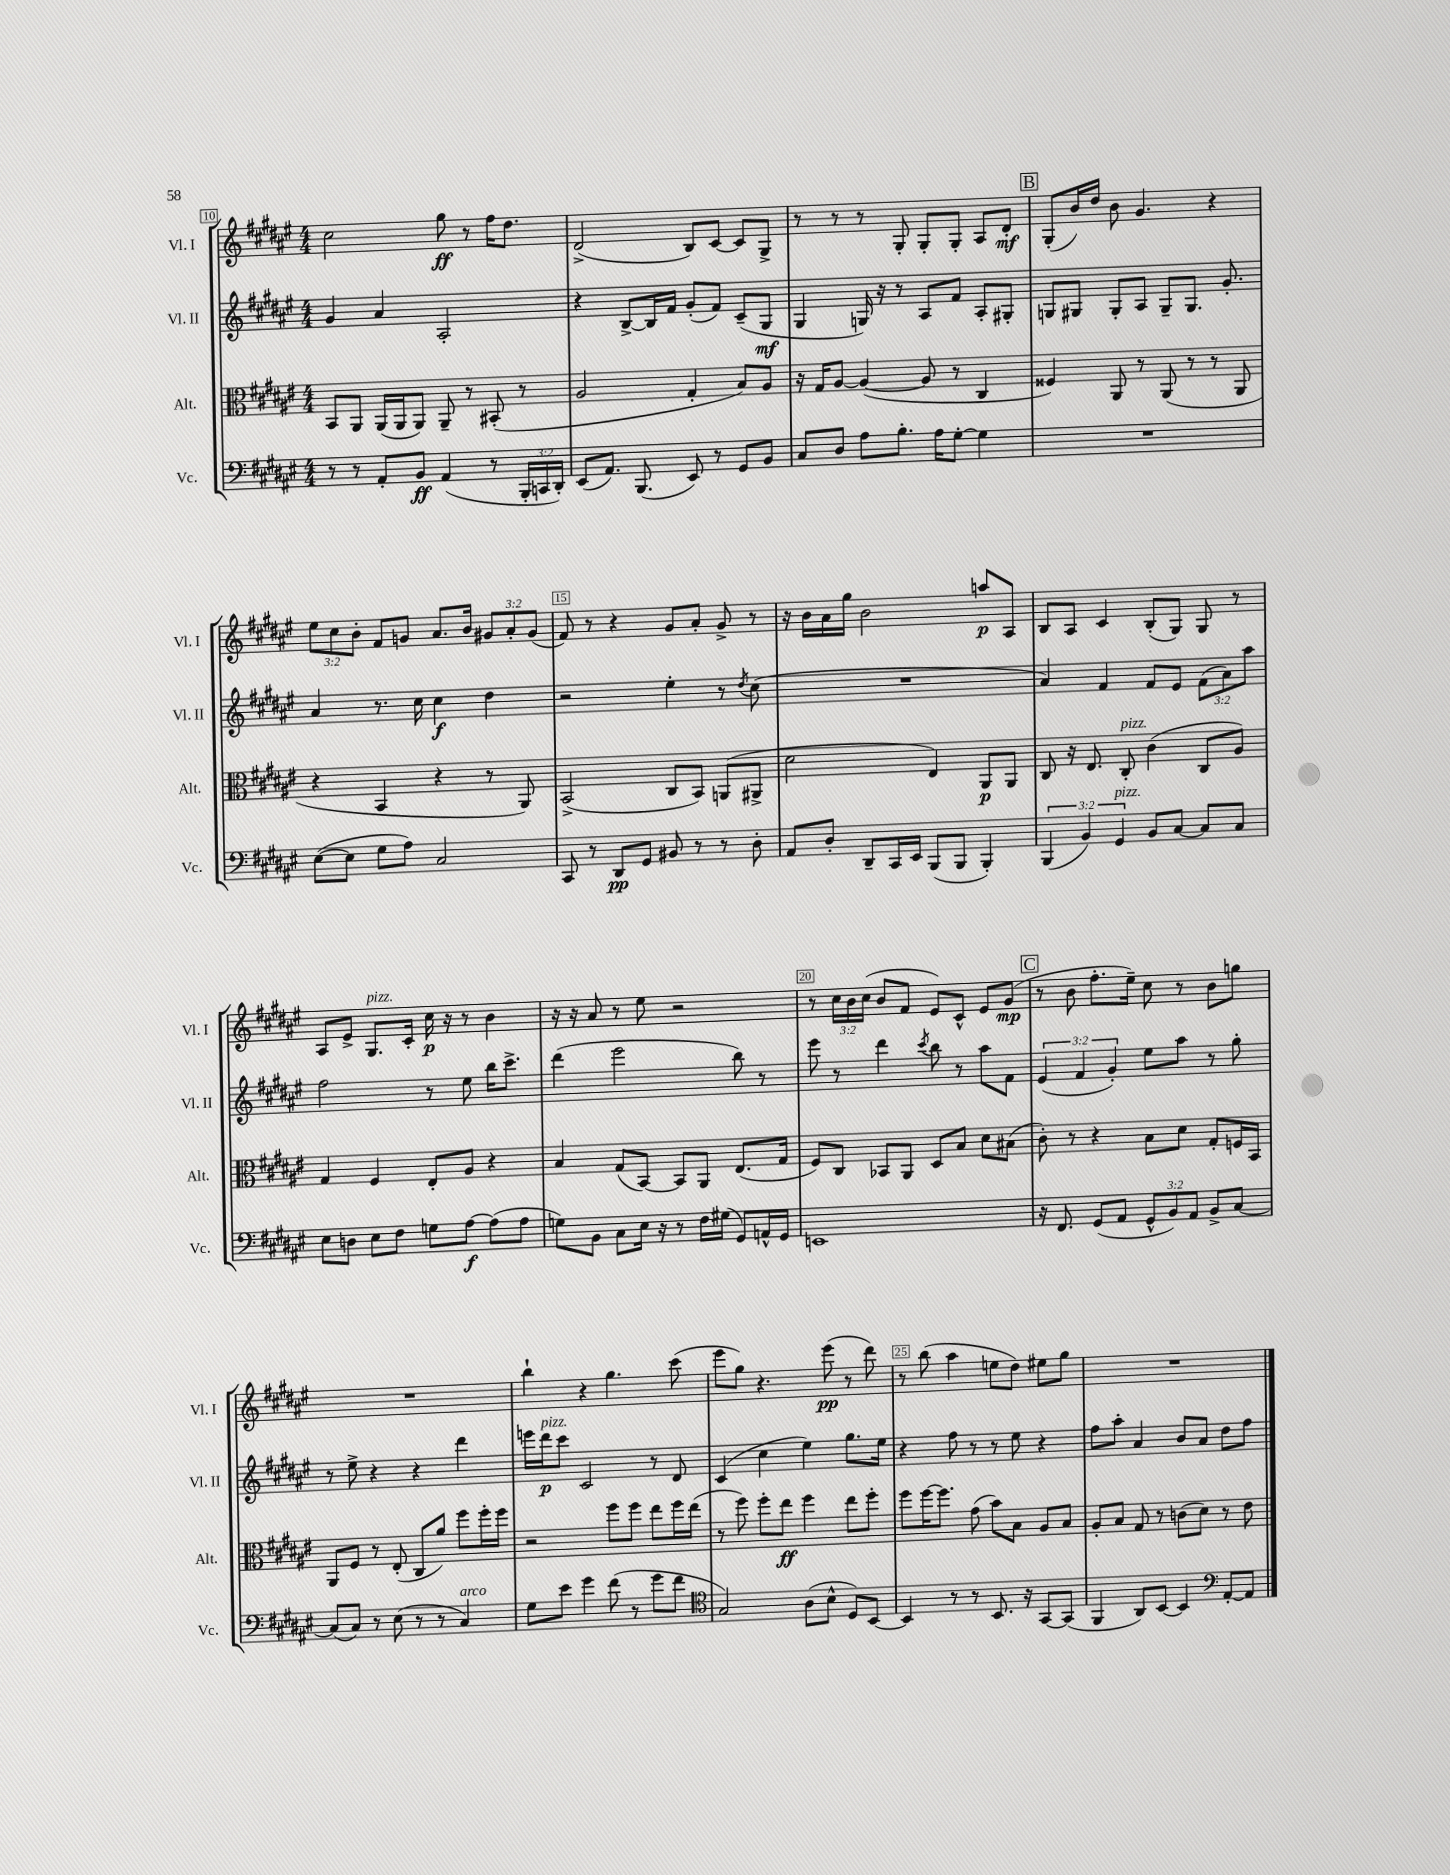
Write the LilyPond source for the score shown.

<<
\new StaffGroup <<
\new Staff = "s0" \with { instrumentName = "Vl. I" shortInstrumentName = "Vl. I" } {
    \clef treble \key fis \major \numericTimeSignature \time 4/4 \override Staff.TupletNumber.text = #tuplet-number::calc-fraction-text
    \autoBeamOff cis''2 gis''8\ff r8 fis''16[ dis''8.] |
    dis'2->( b8[) cis'8]~ cis'8[ gis8]-> |
    r8 r8 r8 gis8-. gis8[-. gis8]-. ais8[ dis'8]-.\mf |
    \mark \markup { \box "B" } gis8[-.( b'16) dis''16] b'8 gis'4. r4 |
    \tuplet 3/2 { eis''8[ cis''8 b'8]-. } fis'8[ g'8] ais'8.[ b'16] \tuplet 3/2 { gis'8[ ais'8-. gis'8]( } |
    fis'8) r8 r4 gis'8[ ais'8]-. gis'8-> r8 |
    r16 b'16[ ais'16 gis''16] b'2 a''8[\p ais8] |
    b8[ ais8] cis'4 b8[-.( gis8]) gis8 r8 |
    ais8[ eis'8]-> gis8.[^\markup { \italic "pizz." } cis'16]-. cis''16\p r16 r8 b'4 |
    r16 r16 ais'8 r8 eis''8 r2 |
    r8 \tuplet 3/2 { cis''16[ b'16 cis''16]( } b'8[ fis'8] eis'8[) cis'8]-^ eis'8[ gis'8]\mp( |
    \mark \markup { \box "C" } r8 b'8 fis''8.[-. eis''16]--) cis''8 r8 b'8[ g''8] |
    R1 |
    b''4-! r4 gis''4. cis'''8( |
    eis'''8[ gis''8]) r4. eis'''8\pp( r8 dis'''8) |
    r8 b''8( ais''4 e''8[ dis''8]) eis''8[ gis''8] |
    R1 \bar "|." |
}
\new Staff = "s1" \with { instrumentName = "Vl. II" shortInstrumentName = "Vl. II" } {
    \clef treble \key fis \major \numericTimeSignature \time 4/4 \override Staff.TupletNumber.text = #tuplet-number::calc-fraction-text
    \autoBeamOff gis'4 ais'4 ais2-. |
    r4 b8[~-> b16 fis'16] gis'8[-.( fis'8]) cis'8[--( gis8]\mf |
    gis4 g16) r16 r8 ais8[ fis'8] ais8[-. gis8]-. |
    \mark \markup { \box "B" } g8[ gis8] gis8[-. ais8] gis8[-- gis8.] gis'8.-. |
    ais'4 r8. cis''16 cis''4\f dis''4 |
    r2 eis''4-. r8 \acciaccatura { dis''8 } cis''8( |
    R1 |
    ais'4) fis'4 fis'8[ eis'8] \tuplet 3/2 { fis'8[( ais'8) ais''8] } |
    fis''2 r8 eis''8 b''16[ cis'''8.]-> |
    dis'''4( eis'''2 b''8) r8 |
    eis'''8 r8 dis'''4 \acciaccatura { cis'''8 } b''8 r8 ais''8[ fis'8] |
    \mark \markup { \box "C" } \tuplet 3/2 { eis'4( fis'4 gis'4-.) } eis''8[ ais''8] r8 gis''8-. |
    r8 eis''8-> r4 r4 dis'''4 |
    e'''16[ dis'''16\p^\markup { \italic "pizz." } cis'''8] cis'2 r8 dis'8 |
    cis'4( cis''4 eis''4) gis''8.[ eis''16] |
    r4 fis''8 r8 r8 eis''8 r4 |
    fis''8[ ais''8]-. ais'4 b'8[ ais'8] dis''8[ fis''8] \bar "|." |
}
\new Staff = "s2" \with { instrumentName = "Alt." shortInstrumentName = "Alt." } {
    \clef alto \key fis \major \numericTimeSignature \time 4/4
    \autoBeamOff b,8[ ais,8] ais,16[( ais,16 ais,8]) ais,8-- r8 bis,8-.( r8 |
    ais2 gis4-. b8[) ais8] |
    r16 gis16[ ais8]~ ais4~( ais8 r8 cis4 |
    \mark \markup { \box "B" } fisis4) ais,8 r8 ais,8( r8 r8 ais,8 |
    r4 b,4 r4 r8 ais,8) |
    b,2->( cis8[ b,8]) a,8[( ais,8]-> |
    dis'2 eis4) ais,8[\p ais,8] |
    cis8 r16 eis8. cis8-.^\markup { \italic "pizz." } cis'4( cis8[ ais8]) |
    gis4 fis4 eis8[-. ais8] r4 |
    b4 gis8[( b,8]~) b,8[ ais,8] eis8.[( gis16] |
    fis8[) cis8] bes,8[ ais,8] dis8[ b8] dis'8[ bis8]( |
    \mark \markup { \box "C" } cis'8-.) r8 r4 b8[ dis'8] gis8[-. f16 b,16] |
    ais,8[ fis8] r8 eis8-.( cis8[ ais'8]) fis''8[ fis''16-. fis''16] |
    r2 fis''8[ fis''8] eis''8[ fis''16 eis''16]( |
    r8 fis''8) fis''8[-. eis''8]\ff fis''4 eis''8[ fis''8]-. |
    fis''8[ fis''16~ fis''8.] gis'8( b'8[) b8] ais8[ b8] |
    ais8[-. b8] gis8 r8 c'8[( dis'8]) r8 eis'8 \bar "|." |
}
\new Staff = "s3" \with { instrumentName = "Vc." shortInstrumentName = "Vc." } {
    \clef bass \key fis \major \numericTimeSignature \time 4/4 \override Staff.TupletNumber.text = #tuplet-number::calc-fraction-text
    \autoBeamOff r8 r8 ais,8[-. b,8]\ff ais,4( r8 \tuplet 3/2 { b,,16[-. c,16 dis,16]-.) } |
    eis,8[( ais,8.]) b,,8.( eis,8) r8 gis,8[ b,8] |
    cis8[ dis8] ais8[ b8.]-. ais16[ gis8]~-. gis4 |
    \mark \markup { \box "B" } R1 |
    eis8[~( eis8] gis8[ ais8]) cis2 |
    cis,8 r8 dis,8[\pp gis,8] bis,8 r8 r8 dis8-. |
    ais,8[ dis8]-. dis,8[-- cis,16 eis,16] b,,8[( b,,8] b,,4-.) |
    \tuplet 3/2 { b,,4( b,4) gis,4^\markup { \italic "pizz." } } b,8[ cis8]~ cis8[ cis8] |
    eis8[ d8] eis8[ fis8] g8[ ais8]~\f ais8[( ais8] |
    g8[) b,8] cis8[ eis16] r16 r8 fis16[ gis16]( gis,8[) a,16-^ gis,16] |
    e,1 |
    \mark \markup { \box "C" } r16 fis,8. gis,8[( ais,8] \tuplet 3/2 { gis,8[-^ b,8) ais,8] } b,8[-> cis8]~ |
    cis8[( cis8]) r8 eis8( r8 r8 cis4^\markup { \italic "arco" }) |
    gis8[ eis'8] gis'4 fis'8( r8 gis'8[ fis'8] |
    \clef tenor gis2) ais8[( b8]-^ dis8[) b,8]~ |
    b,4 r8 r8 b,8. r16 gis,8[~ gis,8]( |
    fis,4 ais,8[) b,8]~ b,4 \clef bass ais,8[~-. ais,8] \bar "|." |
}
>>
>>
\layout { \context { \Score currentBarNumber = #10 \override BarNumber.break-visibility = ##(#f #t #t) barNumberVisibility = #(every-nth-bar-number-visible 5) \override BarNumber.stencil = #(make-stencil-boxer 0.1 0.3 ly:text-interface::print) } }
